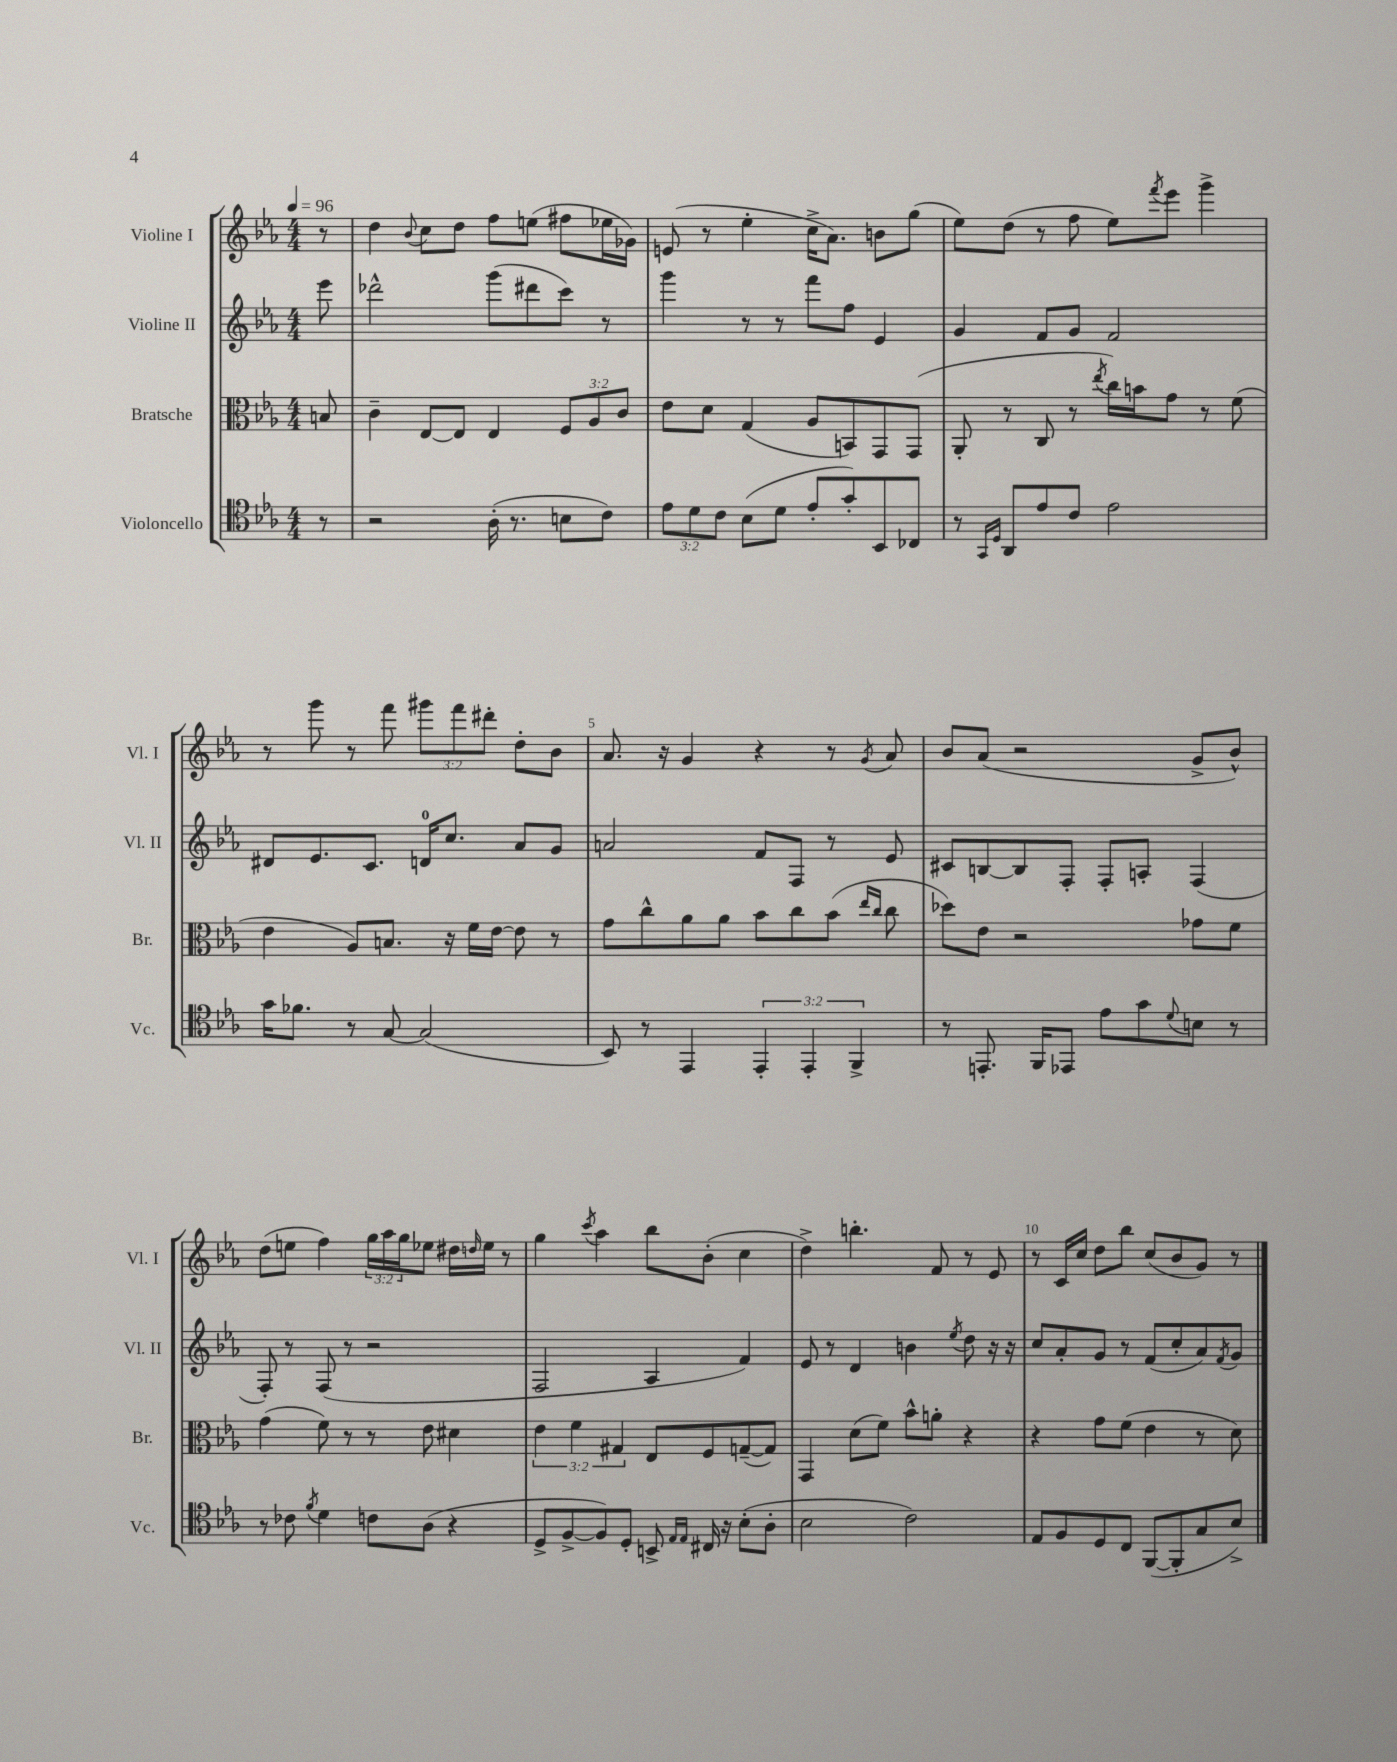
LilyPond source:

<<
\new StaffGroup <<
\new Staff = "s0" \with { instrumentName = "Violine I" shortInstrumentName = "Vl. I" } {
    \clef treble \key ees \major \numericTimeSignature \time 4/4 \override Staff.TupletNumber.text = #tuplet-number::calc-fraction-text \partial 8 \tempo 4 = 96
    r8 |
    d''4 \appoggiatura { bes'8 } c''8 d''8 f''8 e''8( fis''8 ees''16 ges'16) |
    e'8( r8 ees''4-. c''16-> aes'8.) b'8 g''8( |
    ees''8) d''8( r8 f''8 ees''8) \acciaccatura { f'''8 } ees'''8 g'''4-> |
    r8 g'''8 r8 f'''8 \tuplet 3/2 { gis'''8 f'''8 dis'''8-. } d''8-. bes'8 |
    aes'8. r16 g'4 r4 r8 \acciaccatura { g'8 } aes'8 |
    bes'8 aes'8( r2 g'8-> bes'8-^) |
    d''8( e''8 f''4) \tuplet 3/2 { g''16 aes''16 g''16 } ees''8 dis''16 \grace { d''16 } ees''16 r8 |
    g''4 \acciaccatura { c'''8 } aes''4 bes''8 bes'8-.( c''4 |
    d''4->) b''4.-. f'8 r8 ees'8 |
    r8 c'16 c''16 d''8 bes''8 c''8( bes'8 g'8) r8 \bar "|." |
}
\new Staff = "s1" \with { instrumentName = "Violine II" shortInstrumentName = "Vl. II" } {
    \clef treble \key ees \major \numericTimeSignature \time 4/4 \partial 8
    ees'''8 |
    des'''2-^ g'''8( dis'''8 c'''8) r8 |
    g'''4 r8 r8 f'''8 f''8 ees'4 |
    g'4 f'8 g'8 f'2 |
    dis'8 ees'8. c'8. d'16-0 c''8. aes'8 g'8 |
    a'2 f'8 f8 r8 ees'8 |
    cis'8 b8~ b8 f8-. f8-. a8-. f4( |
    f8-.) r8 f8( r8 r2 |
    f2 aes4 f'4) |
    ees'8 r8 d'4 b'4 \acciaccatura { ees''8 } d''8 r16 r16 |
    c''8 aes'8-. g'8 r8 f'8( c''8-. aes'8) \acciaccatura { f'8 } g'8 \bar "|." |
}
\new Staff = "s2" \with { instrumentName = "Bratsche" shortInstrumentName = "Br." } {
    \clef alto \key ees \major \numericTimeSignature \time 4/4 \override Staff.TupletNumber.text = #tuplet-number::calc-fraction-text \partial 8
    b8 |
    c'4-- ees8~ ees8 ees4 \tuplet 3/2 { f8 aes8 c'8 } |
    ees'8 d'8 g4( aes8 b,8) g,8 g,8( |
    aes,8-. r8 c8 r8 \acciaccatura { ees''8 } c''16) b'16 g'8 r8 f'8( |
    ees'4 aes8) b8. r16 f'16 ees'16~ ees'8 r8 |
    g'8 c''8-^ aes'8 aes'8 bes'8 c''8 bes'8( \grace { ees''16 c''16 } c''8 |
    des''8) ees'8 r2 ges'8 f'8 |
    g'4( f'8) r8 r8 ees'8 dis'4 |
    \tuplet 3/2 { ees'4 f'4 gis4 } ees8 f8 g8~--( g8) |
    g,4 d'8( f'8) bes'8-^ a'8-. r4 |
    r4 g'8 f'8( ees'4 r8 d'8) \bar "|." |
}
\new Staff = "s3" \with { instrumentName = "Violoncello" shortInstrumentName = "Vc." } {
    \clef tenor \key ees \major \numericTimeSignature \time 4/4 \override Staff.TupletNumber.text = #tuplet-number::calc-fraction-text \partial 8
    r8 |
    r2 aes16-.( r8. b8 c'8) |
    \tuplet 3/2 { ees'8 d'8 c'8 } bes8( d'8 ees'8-. g'8-.) bes,8 ces8 |
    r8 \grace { g,16 d16 } aes,8 ees'8 c'8 ees'2 |
    g'16 fes'8. r8 g8~ g2( |
    bes,8) r8 ees,4 \tuplet 3/2 { ees,4-. ees,4-. f,4-> } |
    r8 e,8.-. f,16 ees,8 ees'8 g'8 \appoggiatura { d'8 } b8 r8 |
    r8 ces'8 \acciaccatura { f'8 } d'4 c'8 aes8( r4 |
    d8-> f8~-> f8) d8-. b,8-> \grace { ees16 ees16 } cis16 r16 bes8-.( aes8-. |
    bes2 c'2) |
    ees8 f8 d8 c8 f,8~( f,8-. g8 bes8->) \bar "|." |
}
>>
>>
\layout { \context { \Score \override BarNumber.break-visibility = ##(#f #t #t) barNumberVisibility = #(every-nth-bar-number-visible 5) } }
